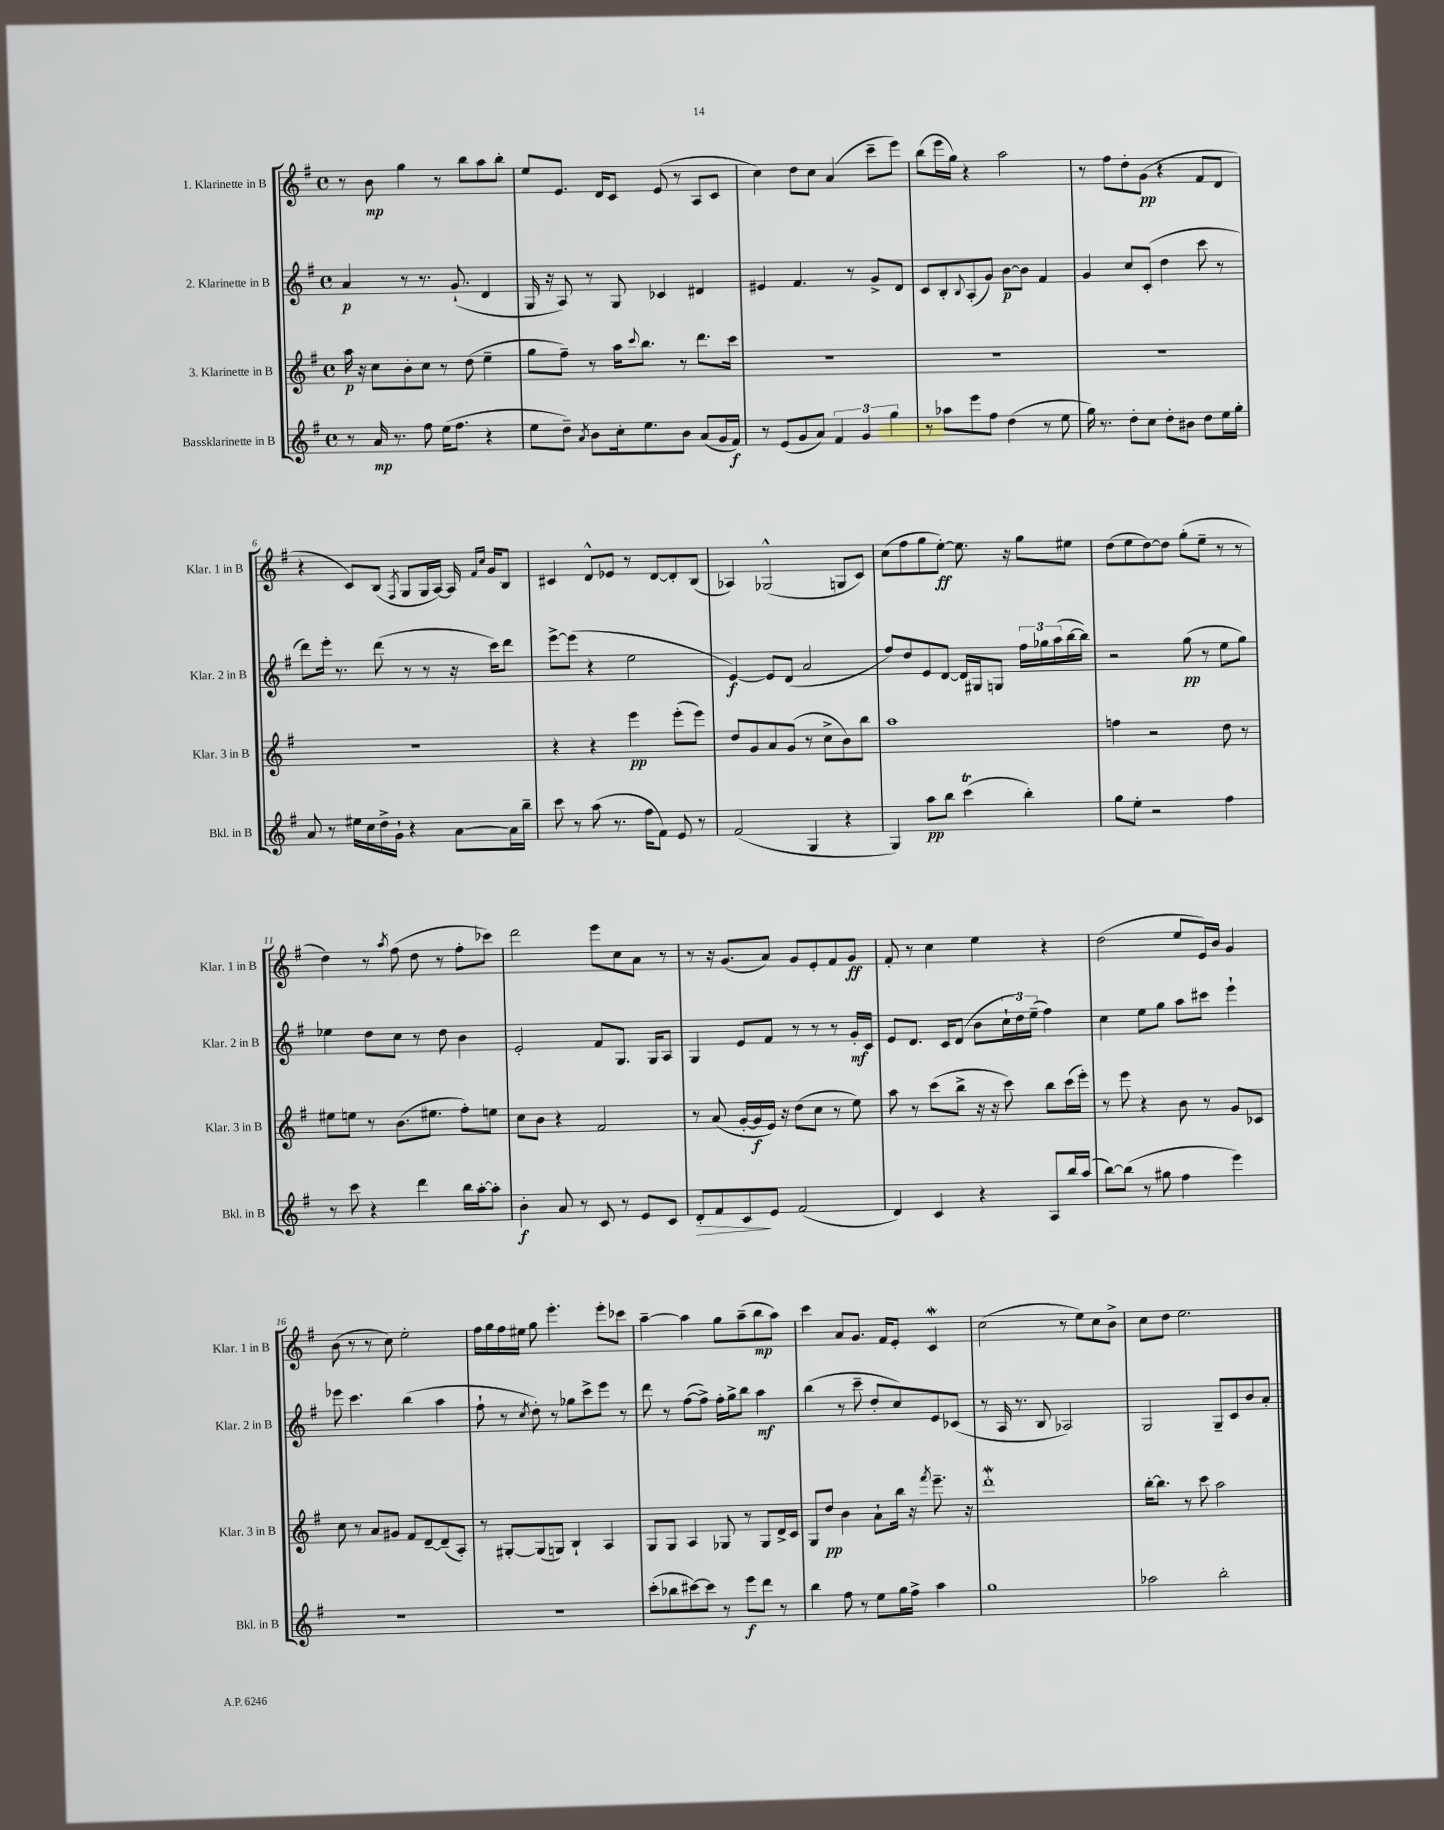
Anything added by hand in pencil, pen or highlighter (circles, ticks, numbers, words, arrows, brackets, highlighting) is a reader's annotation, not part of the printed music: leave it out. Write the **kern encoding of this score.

**kern	**kern	**kern	**kern
*staff4	*staff3	*staff2	*staff1
*clefG2	*clefG2	*clefG2	*clefG2
*k[f#]	*k[f#]	*k[f#]	*k[f#]
*M4/4	*M4/4	*M4/4	*M4/4
*met(c)	*met(c)	*met(c)	*met(c)
8r	16aa	4a	8r
.	16r	.	.
16a	8cc	.	8b
8.r	.	.	.
.	8b'	8r	4gg
8ff#	8cc	8.r	.
(16ee	8r	.	8r
8.ff#	.	(8.g`	.
.	(8dd	.	8bb
4r	4ee~	4d	8aa
.	.	.	8bb'
=	=	=	=
8ee	8gg	16G	8ee
.	.	16r	.
8dd~)	8ff#~)	8A)	8.e
8qa	.	.	.
8b	8r	8r	.
.	.	.	16d
16cc'	16aa	8G	8c
.	8qqccc	.	.
8.ee	8.bb	.	.
.	.	4c-	(8e
8b	8r	.	8r
(8a	8.ddd	4d#	8A
16g	.	.	8c
16f#)	16ccc	.	.
=	=	=	=
8r	1r	4e#	4cc)
(8e	.	.	.
8g	.	4.f#	8dd
8a)	.	.	8cc
6f#	.	.	(4a
.	.	8r	.
6g	.	.	.
.	.	8g^	8ccc~
6gg	.	.	.
.	.	8d	8eee)
=	=	=	=
8r	1r	8c	(8bb
8aa-	.	8B'	16eee
.	.	.	16gg)
.	.	8qqB	.
8eee	.	(8A'	4r
8ff#	.	8g)	.
(4dd	.	[8b	2aa
.	.	8b]	.
8r	.	4f#	.
8ee	.	.	.
=	=	=	=
16gg)	1r	4g	8r
8.r	.	.	.
.	.	.	8ff#
8dd'	.	8cc	8dd'
8cc	.	(8c'	(8g
8dd'	.	4dd	4r
8b#	.	.	.
8dd	.	8ccc	8f#
16ee	.	8r	8d
16gg'	.	.	.
=	=	=	=
8a	1r	8ddd)	4r
8r	.	16eee'	.
.	.	8.r	.
16ee#	.	.	8c)
16cc	.	.	.
16dd^	.	(8ddd	(8B
16g`	.	.	.
.	.	.	8qF#
4r	.	8r	8G
.	.	8r	16G
.	.	.	[16A)
[8a	.	16r	16A]
.	.	.	16qqf#
.	.	.	16qqcc
.	.	16ccc)	16g
16a]	.	8ddd	8B
16bb~	.	.	.
=	=	=	=
8ccc	4r	[8eee^	4c#
8r	.	(8eee]	.
(8aa	4r	4r	8d^^
8.r	.	.	8e-
.	4eee	2ee	8r
16ff#	.	.	.
8f#)	.	.	[8d
8e	(8eee'	.	8d']
8r	8eee)	.	(8B
=	=	=	=
(2f#	8dd	[4e)	4A-)
.	8g	.	.
.	8a	8e]	(2G-^^
.	(8g	(8d	.
4G	8r	2a	.
.	8cc^	.	.
4r	8b)	.	8G
.	8bb	.	8c)
=	=	=	=
4G)	1aa	8ff#)	(8cc
.	.	8dd	8ff#
8aa	.	8e	8gg
8bb	.	[8d	[8ee')
(4ccc	.	16d]	8.ee]
.	.	16G#	.
.	.	8G	.
.	.	.	16r
4bb')	.	24ff#	8gg
.	.	24gg-	.
.	.	(24aa	.
.	.	[16bb	8ee#
.	.	16bb])	.
=	=	=	=
8gg	4ff	2r	(8dd
8ee'	.	.	8ee
2r	2r	.	[8dd)
.	.	.	8dd]
.	.	(8gg	(8gg'
.	.	8r	8ee~
4ff#	8dd	8ee	8r
.	8r	8gg)	8r
=	=	=	=
8r	8ee#	4ee-	4dd)
8ccc	8ee	.	.
4r	8r	8dd	8r
.	.	.	8qaa
.	(8.b	8cc	(8ff#
4ddd	.	8r	8dd
.	8.ee#	.	.
.	.	8dd	8r
16bb	8ff#')	4b	8ff#'
[16aa'	.	.	.
8aa']	8ee	.	8ccc-)
=	=	=	=
4b'	8cc	2e'	2ddd
.	8b	.	.
8a	4r	.	.
8r	.	.	.
8c	2f#	8f#	8eee
8r	.	8.G	8cc
8e	.	.	8a
.	.	16G	.
8c	.	8A	8r
=	=	=	=
8d'	8r	4G	8r
8f#	(8a	.	16r
.	.	.	(8.g
8c	[16g'	8e	.
.	16g]	.	.
8e	16e)	8f#	8a)
.	16r	.	.
(2f#	(8dd	8r	8g
.	8cc	8r	8e'
.	8r	8r	8f#
.	8ee)	16g'	8g
.	.	16c	.
=	=	=	=
4d)	8aa	8e	8f#'
.	8r	8.d	8r
4c	(8ccc	.	4cc
.	.	16c	.
.	8bb^	(8d	.
4r	16r	8b	4ee
.	16r	.	.
.	8ccc)	24cc`	.
.	.	24dd)	.
.	.	(24ee~	.
8A	8bb	4ff#)	4r
16bb	(16ccc	.	.
(16aa	16eee')	.	.
=	=	=	=
[8bb)	8r	4cc	(2dd
(8bb]	8eee	.	.
8r	4r	8ee	.
8gg#	.	8gg	.
4ff#	8b	8aa	8ee
.	8r	8ccc#	16e)
.	.	.	16b
4eee)	8g	4eee`	4g
.	8c-	.	.
=	=	=	=
1r	8cc	8eee-	(8b
.	8r	4.ccc	8r
.	8a	.	8r
.	8g#	.	8cc)
.	8f#	(4bb	2ee'
.	[8d~	.	.
.	(8d~]	4aa	.
.	8A')	.	.
=	=	=	=
1r	8r	8ff#`	16ff#
.	.	.	16gg
.	[8G#'	8r	16ff#
.	.	.	16ee#
.	.	8qcc	.
.	(8G#]	8dd')	8gg
.	8G)	8r	4.eee'
.	4B`	8gg-	.
.	.	8ccc^	.
.	4A	8eee	8eee'
.	.	8r	8ccc-
=	=	=	=
(8ccc'	8G	8ddd	[4aa~
8bb-	8G	8r	.
[8ccc#)	4A	([8ff#	4aa]
8ccc#]	.	8ff#^])	.
8r	8G-	16ff#'	8gg
.	.	16gg^	.
8eee	8r	8bb	(8aa~
8ddd	8G-	4aa	8bb
8r	16d^	.	8aa)
.	16c	.	.
=	=	=	=
4bb	8G	(4bb	4ccc
.	8dd	.	.
8ff#	4b	8r	8a
8r	.	8ccc~	8.g
8ee	8a`	8dd'	.
.	.	.	16f#
16gg	16bb	8cc)	8e'
16ff#^	16r	.	.
.	8qfff#	.	.
4aa	8.eee~	8e	4c
.	.	(8c-	.
.	16r	.	.
=	=	=	=
1gg	1ddd'	8r	(2cc
.	.	16A	.
.	.	8.r	.
.	.	8B	.
.	.	2A-)	8r
.	.	.	8ee)
.	.	.	8cc
.	.	.	8b^
=	=	=	=
2aa-	[16bb'	2G	8cc
.	8.bb]	.	.
.	.	.	8dd
.	8r	.	2.ee
.	8ccc	.	.
2bb'	2aa	8G~	.
.	.	8c	.
.	.	8b	.
.	.	8a'	.
==	==	==	==
*-	*-	*-	*-
